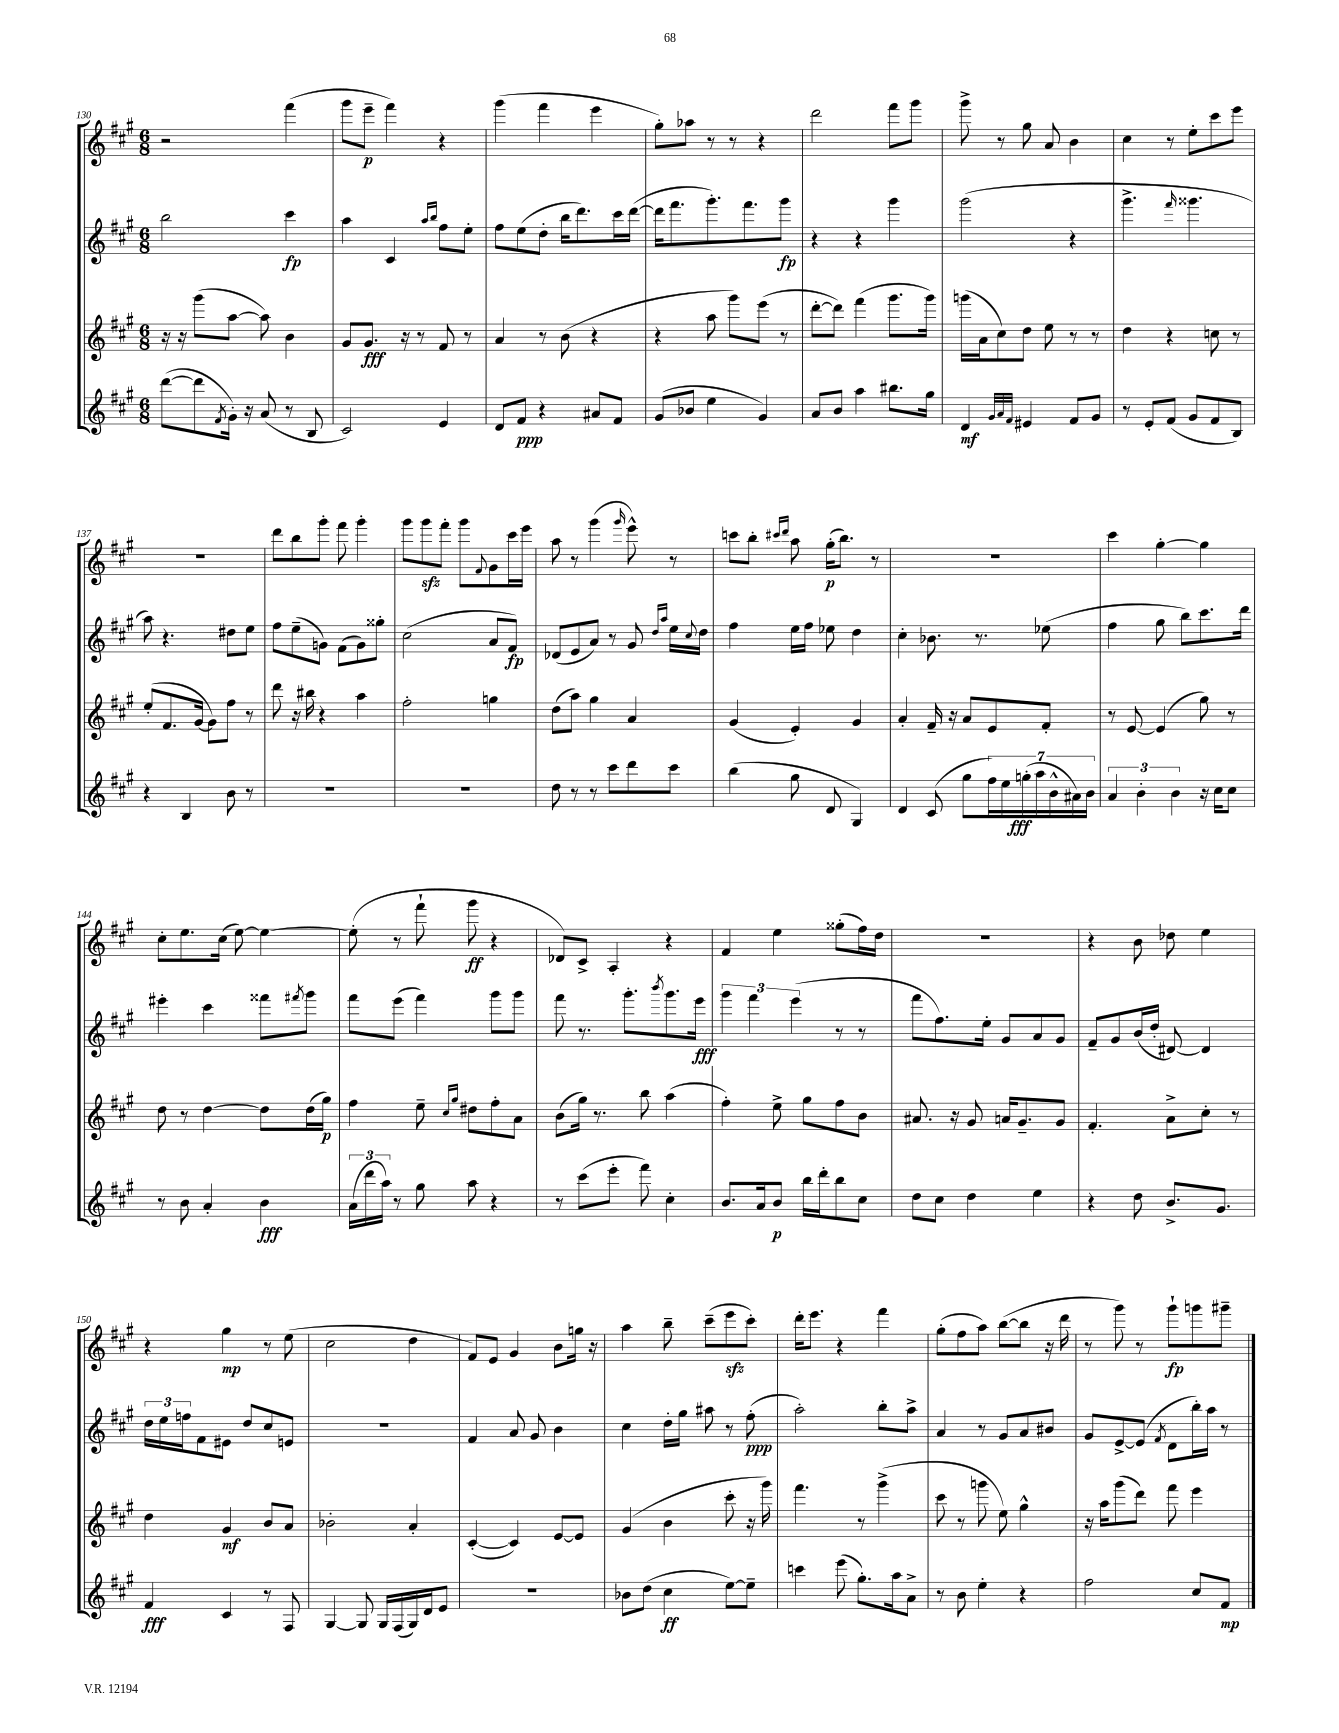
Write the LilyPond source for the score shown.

<<
\new StaffGroup <<
\new Staff = "s0" {
    \clef treble \key a \major \numericTimeSignature \time 6/8
    r2 fis'''4( |
    gis'''8 e'''8--\p fis'''4) r4 |
    gis'''4( fis'''4 e'''4 |
    gis''8-.) aes''8 r8 r8 r4 |
    d'''2 fis'''8 gis'''8 |
    gis'''8-> r8 gis''8 a'8 b'4 |
    cis''4 r8 e''8-. cis'''8 e'''8 |
    R2. |
    d'''8 b''8 gis'''8-. fis'''8 gis'''4-. |
    gis'''8 gis'''8\sfz fis'''8-. gis'''8 \appoggiatura { fis'8 } gis'8 cis'''16 e'''16 |
    a''8 r8 gis'''4( \grace { gis'''16 } e'''8-^) r8 |
    c'''8 b''8-. \grace { cis'''16 d'''16 } a''8 gis''16-.\p( b''8.) r8 |
    R2. |
    cis'''4 gis''4~-. gis''4 |
    cis''8-. e''8. cis''16( e''8~) e''4~ |
    e''8-.( r8 fis'''8-! gis'''8\ff r4 |
    des'8) cis'8-> a4-. r4 |
    fis'4 e''4 gisis''8-.( fis''16) d''16 |
    R2. |
    r4 b'8 des''8 e''4 |
    r4 gis''4\mp r8 e''8( |
    cis''2 d''4 |
    fis'8) e'8 gis'4 b'8 g''16 r16 |
    a''4 b''8-- cis'''8--( e'''8\sfz cis'''8-.) |
    d'''16-. e'''8. r4 fis'''4 |
    gis''8-.( fis''8 a''8) b''8~( b''8 r16 d'''16 |
    r8 gis'''8) r8 gis'''8-!\fp g'''8 gis'''8-- \bar "|." |
}
\new Staff = "s1" {
    \clef treble \key a \major \numericTimeSignature \time 6/8
    b''2 cis'''4\fp |
    a''4 cis'4 \grace { a''16 b''16 } fis''8 e''8-. |
    fis''8 e''8( d''8-. b''16 d'''8.) cis'''16 d'''16~( |
    d'''16 fis'''8. gis'''8.-.) fis'''8. gis'''8\fp |
    r4 r4 gis'''4 |
    gis'''2( r4 |
    gis'''4.-> \grace { fis'''16 } gisis'''4. |
    a''8) r4. dis''8 e''8 |
    fis''8 e''8--( g'8) fis'8( g'8) gisis''8-. |
    cis''2( a'8 fis'8\fp) |
    des'8( e'8 a'8) r8 gis'8 \grace { d''16 a''16 } e''16 \appoggiatura { cis''8 } d''16 |
    fis''4 e''16 fis''16 ees''8 d''4 |
    cis''4-. bes'8. r8. ees''8( |
    fis''4 gis''8 b''8) cis'''8. d'''16 |
    eis'''4-. cis'''4 fisis'''8 \acciaccatura { fis'''8 } gis'''8 |
    fis'''8 e'''8( fis'''4) gis'''8 gis'''8 |
    fis'''8 r8. gis'''8.-. \acciaccatura { b'''8 } gis'''8. e'''16\fff |
    \tuplet 3/2 { gis'''4 fis'''4 e'''4( } r8 r8 |
    fis'''8 fis''8.) e''16-. gis'8 a'8 gis'8 |
    fis'8-- gis'8 b'16( d''16-. dis'8~) dis'4 |
    \tuplet 3/2 { d''16 e''16 f''16 } fis'8 eis'8 d''8 cis''8 e'8 |
    R2. |
    fis'4 a'8 gis'8 b'4 |
    cis''4 d''16-. gis''16 ais''8 r8 fis''8-.\ppp( |
    a''2-.) b''8-. a''8-> |
    a'4 r8 gis'8 a'8 bis'8 |
    gis'8 e'8~-> e'8( \acciaccatura { fis'8 } d'8 b''16-.) a''16 r8 \bar "|." |
}
\new Staff = "s2" {
    \clef treble \key a \major \numericTimeSignature \time 6/8
    r16 r16 gis'''8( a''8~ a''8) b'4 |
    gis'8 gis'8.\fff r16 r8 fis'8 r8 |
    a'4 r8 b'8( r4 |
    r4 a''8 gis'''8) e'''8( r8 |
    d'''8~-. d'''8) fis'''4( gis'''8. gis'''16) |
    g'''16( a'16 cis''8) d''8 e''8 r8 r8 |
    d''4 r4 c''8 r8 |
    e''8-.( fis'8. gis'16~ gis'8) fis''8 r8 |
    d'''8 r16 bis''16 r4 a''4 |
    fis''2-. g''4 |
    d''8( a''8) gis''4 a'4 |
    gis'4( e'4-.) gis'4 |
    a'4-. fis'16-- r16 a'8 e'8 fis'8-. |
    r8 e'8~ e'4( gis''8) r8 |
    d''8 r8 d''4~ d''8 d''16( gis''16\p) |
    fis''4 e''8-- \grace { cis''16 gis''16 } dis''8 fis''8-. a'8 |
    b'8( gis''16) r8. b''8 a''4( |
    fis''4-.) e''8-> gis''8 fis''8 b'8 |
    ais'8. r16 gis'8 a'16 gis'8.-- gis'8 |
    fis'4.-. a'8-> cis''8-. r8 |
    d''4 gis'4\mf b'8 a'8 |
    bes'2-. a'4-. |
    cis'4~-.( cis'4) e'8~ e'8 |
    gis'4( b'4 cis'''8-. r16 gis'''16) |
    fis'''4. r8 gis'''4->( |
    cis'''8 r8 g'''8 e''8) gis''4-^ |
    r16 a''16 gis'''8( d'''8) fis'''8 e'''4 \bar "|." |
}
\new Staff = "s3" {
    \clef treble \key a \major \numericTimeSignature \time 6/8
    d'''8~( d'''8 \acciaccatura { fis'8 } gis'16-.) r16 a'8( r8 b8 |
    cis'2) e'4 |
    d'8 fis'8\ppp r4 ais'8 fis'8 |
    gis'8( bes'8 e''4 gis'4) |
    a'8 b'8 a''4 bis''8. gis''16 |
    d'4\mf \grace { gis'32 a'32 fis'32 } eis'4 fis'8 gis'8 |
    r8 e'8-. fis'8( gis'8 fis'8 b8) |
    r4 b4 b'8 r8 |
    R2. |
    R2. |
    d''8 r8 r8 cis'''8 d'''8 cis'''8 |
    b''4( gis''8 d'8 gis4) |
    d'4 cis'8( gis''8 \tuplet 7/4 { fis''16) e''16 g''16-.\fff( a''16 b'16-^ ais'16) b'16 } |
    \tuplet 3/2 { a'4 b'4-. b'4 } r16 cis''16 cis''8 |
    r8 b'8 a'4-. b'4\fff |
    \tuplet 3/2 { a'16( d'''16 a''16) } r8 gis''8 a''8 r4 |
    r8 cis'''8( e'''8-. fis'''8) cis''4-. |
    b'8. a'16 b'8\p b''16 d'''16-. b''8 cis''8 |
    d''8 cis''8 d''4 e''4 |
    r4 d''8 b'8.-> gis'8. |
    fis'4\fff cis'4 r8 fis8 |
    gis4~ gis8 gis16 fis16( gis16) d'16 e'8 |
    r2. |
    bes'8 d''8( cis''4\ff e''8~) e''8-- |
    c'''4 e'''8( gis''8.-.) a''16 a'8-> |
    r8 b'8 e''4-. r4 |
    fis''2 cis''8 fis'8\mp \bar "|." |
}
>>
>>
\layout { \context { \Score currentBarNumber = #130 } }
